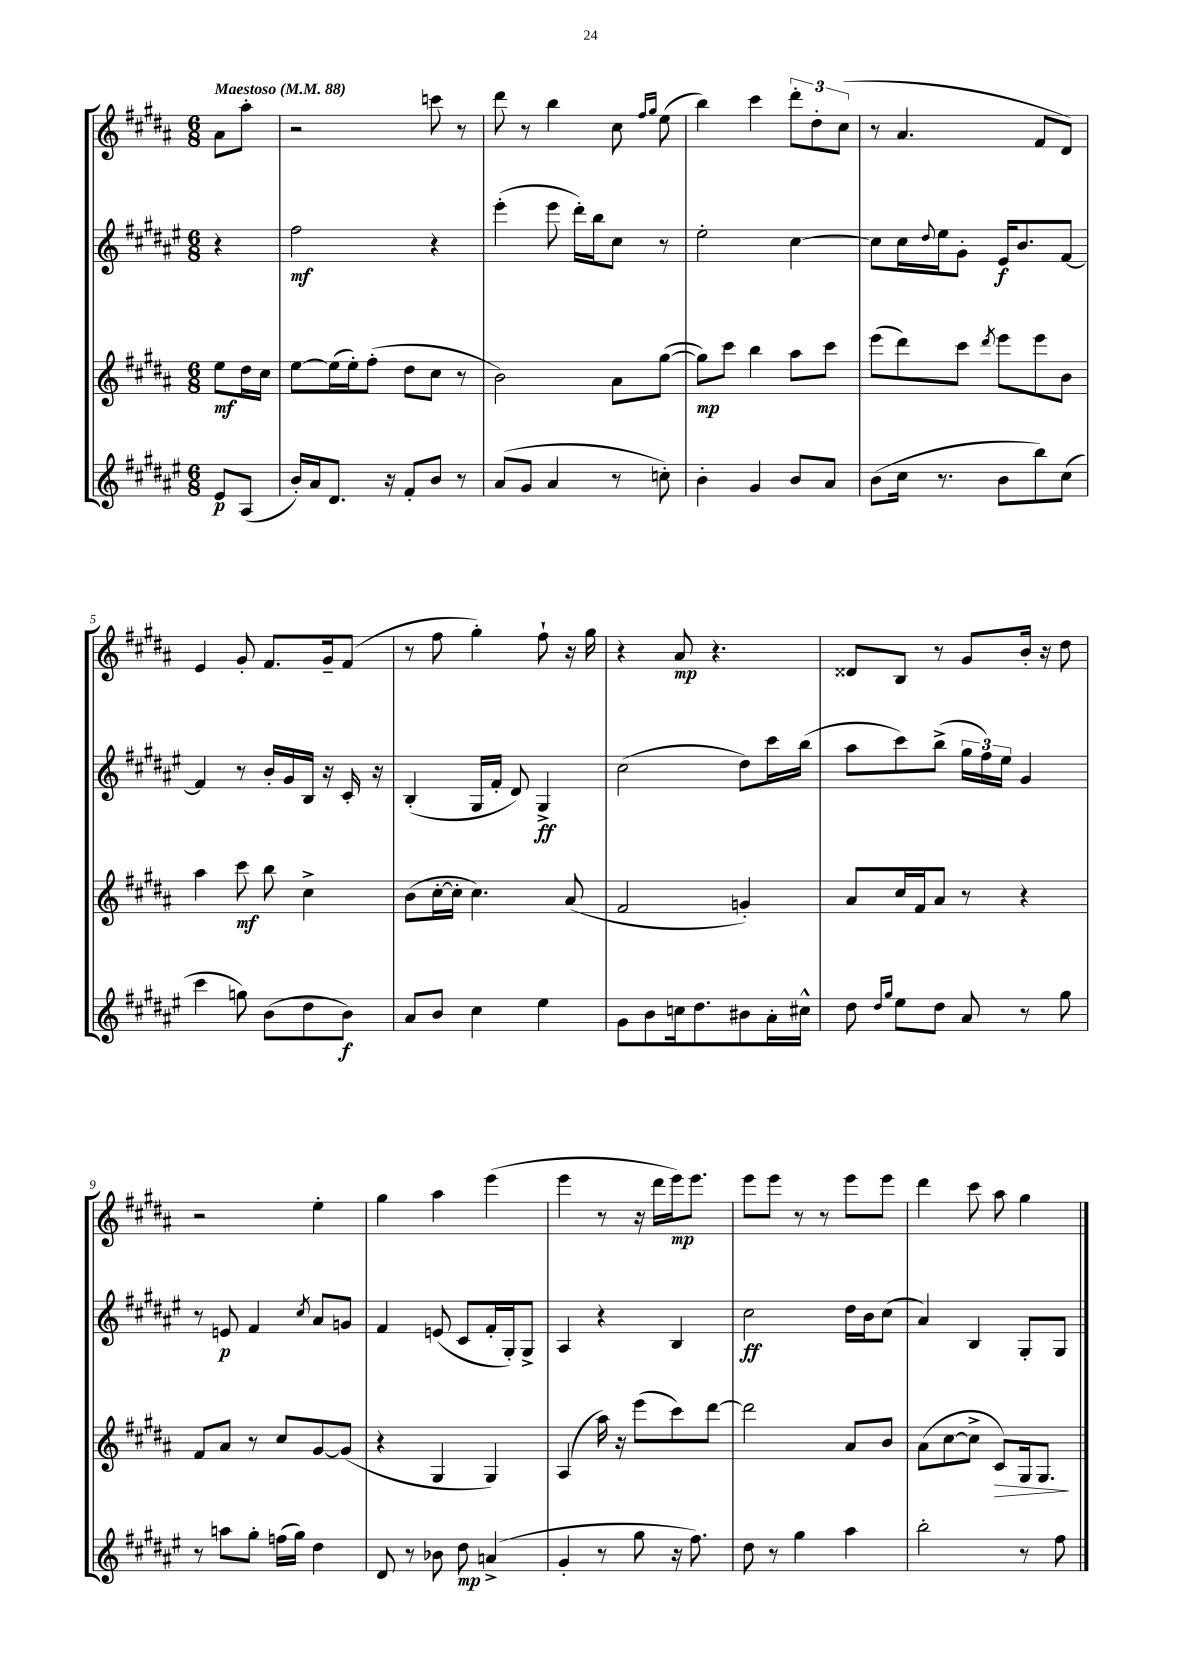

**kern	**kern	**kern	**kern
*staff4	*staff3	*staff2	*staff1
*clefG2	*clefG2	*clefG2	*clefG2
*k[f#c#g#d#a#e#]	*k[f#c#g#d#a#]	*k[f#c#g#d#a#e#]	*k[f#c#g#d#a#]
*M6/8	*M6/8	*M6/8	*M6/8
*MM88	*MM88	*MM88	*MM88
8e#/L	8ee\L	4r	8a#\L
(8A#/J	16dd#\L	.	8aa#'\J
.	16cc#\JJ	.	.
=	=	=	=
16b'/LL)	[8ee\L	2ff#\	2r
16a#/J	.	.	.
8.d#/J	(16ee\]L	.	.
.	16ee'\J)	.	.
.	(8ff#'\J	.	.
16r	.	.	.
8f#'/L	8dd#\L	.	.
8b/J	8cc#\J	4r	8ccc\
8r	8r	.	8r
=	=	=	=
(8a#/L	2b\)	(4eee#'\	8ddd#\
8g#/J	.	.	8r
4a#/	.	8eee#\	4bb\
.	.	16ddd#'\LL)	.
.	.	16bb\J	.
8r	8a#\L	8cc#\J	8cc#\
.	.	.	16qqff#/LL
.	.	.	16qqgg#/JJ
8cc'\)	([8gg#\J	8r	(8ee\
=	=	=	=
4b'\	8gg#\]L)	2ee#'\	4bb\)
.	8ccc#\J	.	.
4g#/	4bb\	.	4ccc#\
8b/L	8aa#\L	[4cc#\	12ddd#'\L
.	.	.	12dd#'\
8a#/J	8ccc#\J	.	.
.	.	.	(12cc#\J
=	=	=	=
(8b\L	(8eee\L	8cc#\]L	8r
16cc#\Jk	8ddd#\)	16cc#\L	4.a#/
.	.	8qqdd#/	.
8.r	.	16ee#\J	.
.	8ccc#\J	8g#'\J	.
.	8qddd#/	.	.
8b\L	8eee\L	16e#/LK	.
.	.	8.b/	.
8bb\)	8eee\	.	8f#/L
(8cc#\J	8b\J	[8f#/J	8d#/J)
=	=	=	=
4ccc#\	4aa#\	4f#/]	4e/
8gg\)	8ccc#\	8r	8g#'/
(8b\L	8bb\	16b'/LL	8.f#/L
.	.	16g#/	.
8dd#\	4cc#^\	16B/JJ	.
.	.	16r	16g#~/k
8b\J)	.	16c#'/	(8f#/J
.	.	16r	.
=	=	=	=
8a#/L	(8b\L	(4B'/	8r
8b/J	[16cc#'\L	.	8ff#\
.	16cc#'\]JJ	.	.
4cc#\	4.cc#\)	16G#/LL	4gg#'\)
.	.	16f#'/JJ	.
.	.	8d#/)	.
4ee#\	.	4G#^/	8ff#`\
.	(8a#/	.	16r
.	.	.	16gg#\
=	=	=	=
8g#\L	2f#/	(2cc#\	4r
8b\	.	.	.
16cc\k	.	.	8a#/
8.dd#\	.	.	.
.	.	.	4.r
8b#\	4g'/)	8dd#\L)	.
16a#'\L	.	16ccc#\L	.
16cc#^^\JJ	.	(16bb\JJ	.
=	=	=	=
8dd#\	8a#/L	8aa#\L	8d##/L
16qqdd#/LL	.	.	.
16qqgg#/JJ	.	.	.
8ee#\L	16cc#/L	8ccc#\)	8B/J
.	16f#/J	.	.
8dd#\J	8a#/J	(8bb^\J	8r
8a#/	8r	24gg#\LL	8g#/L
.	.	24ff#\)	.
.	.	24ee#\JJ	.
8r	4r	4g#/	16b'/Jk
.	.	.	16r
8gg#\	.	.	8dd#\
=	=	=	=
8r	8f#/L	8r	2r
8aa\L	8a#/J	8e/	.
8gg#'\J	8r	4f#/	.
(16ff\LL	8cc#/L	.	.
16gg#\JJ)	.	.	.
.	.	8qcc#/	.
4dd#\	[8g#/	8a#/L	4ee'\
.	(8g#/]J	8g/J	.
=	=	=	=
8d#/	4r	4f#/	4gg#\
8r	.	.	.
8b-\	4G#/	(8e/	4aa#\
8dd#\	.	8c#/L	.
(4a^/	4G#/)	16f#'/L	(4eee\
.	.	16G#'/J)	.
.	.	8G#^/J	.
=	=	=	=
4g#'/	(4A#/	4A#/	4eee\
8r	16aa#\)	4r	8r
.	16r	.	.
8gg#\	(8eee\L	.	16r
.	.	.	16ddd#\LL
16r	8ccc#\)	4B/	16eee\J)
8.ff#\)	.	.	8.eee\J
.	[8ddd#\J	.	.
=	=	=	=
8dd#\	2ddd#\]	2cc#\	8eee\L
8r	.	.	8eee\J
4gg#\	.	.	8r
.	.	.	8r
4aa#\	8a#/L	16dd#\LL	8eee\L
.	.	16b\J	.
.	8b/J	(8cc#\J	8eee\J
=	=	=	=
2bb'\	(8a#\L	4a#/)	4ddd#\
.	[8cc#\	.	.
.	8cc#^\]J	4B/	8ccc#\
.	8c#/L)	.	8aa#\
8r	16G#/k	8G#'/L	4gg#\
.	8.G#/J	.	.
8ff#\	.	8G#/J	.
==	==	==	==
*-	*-	*-	*-
